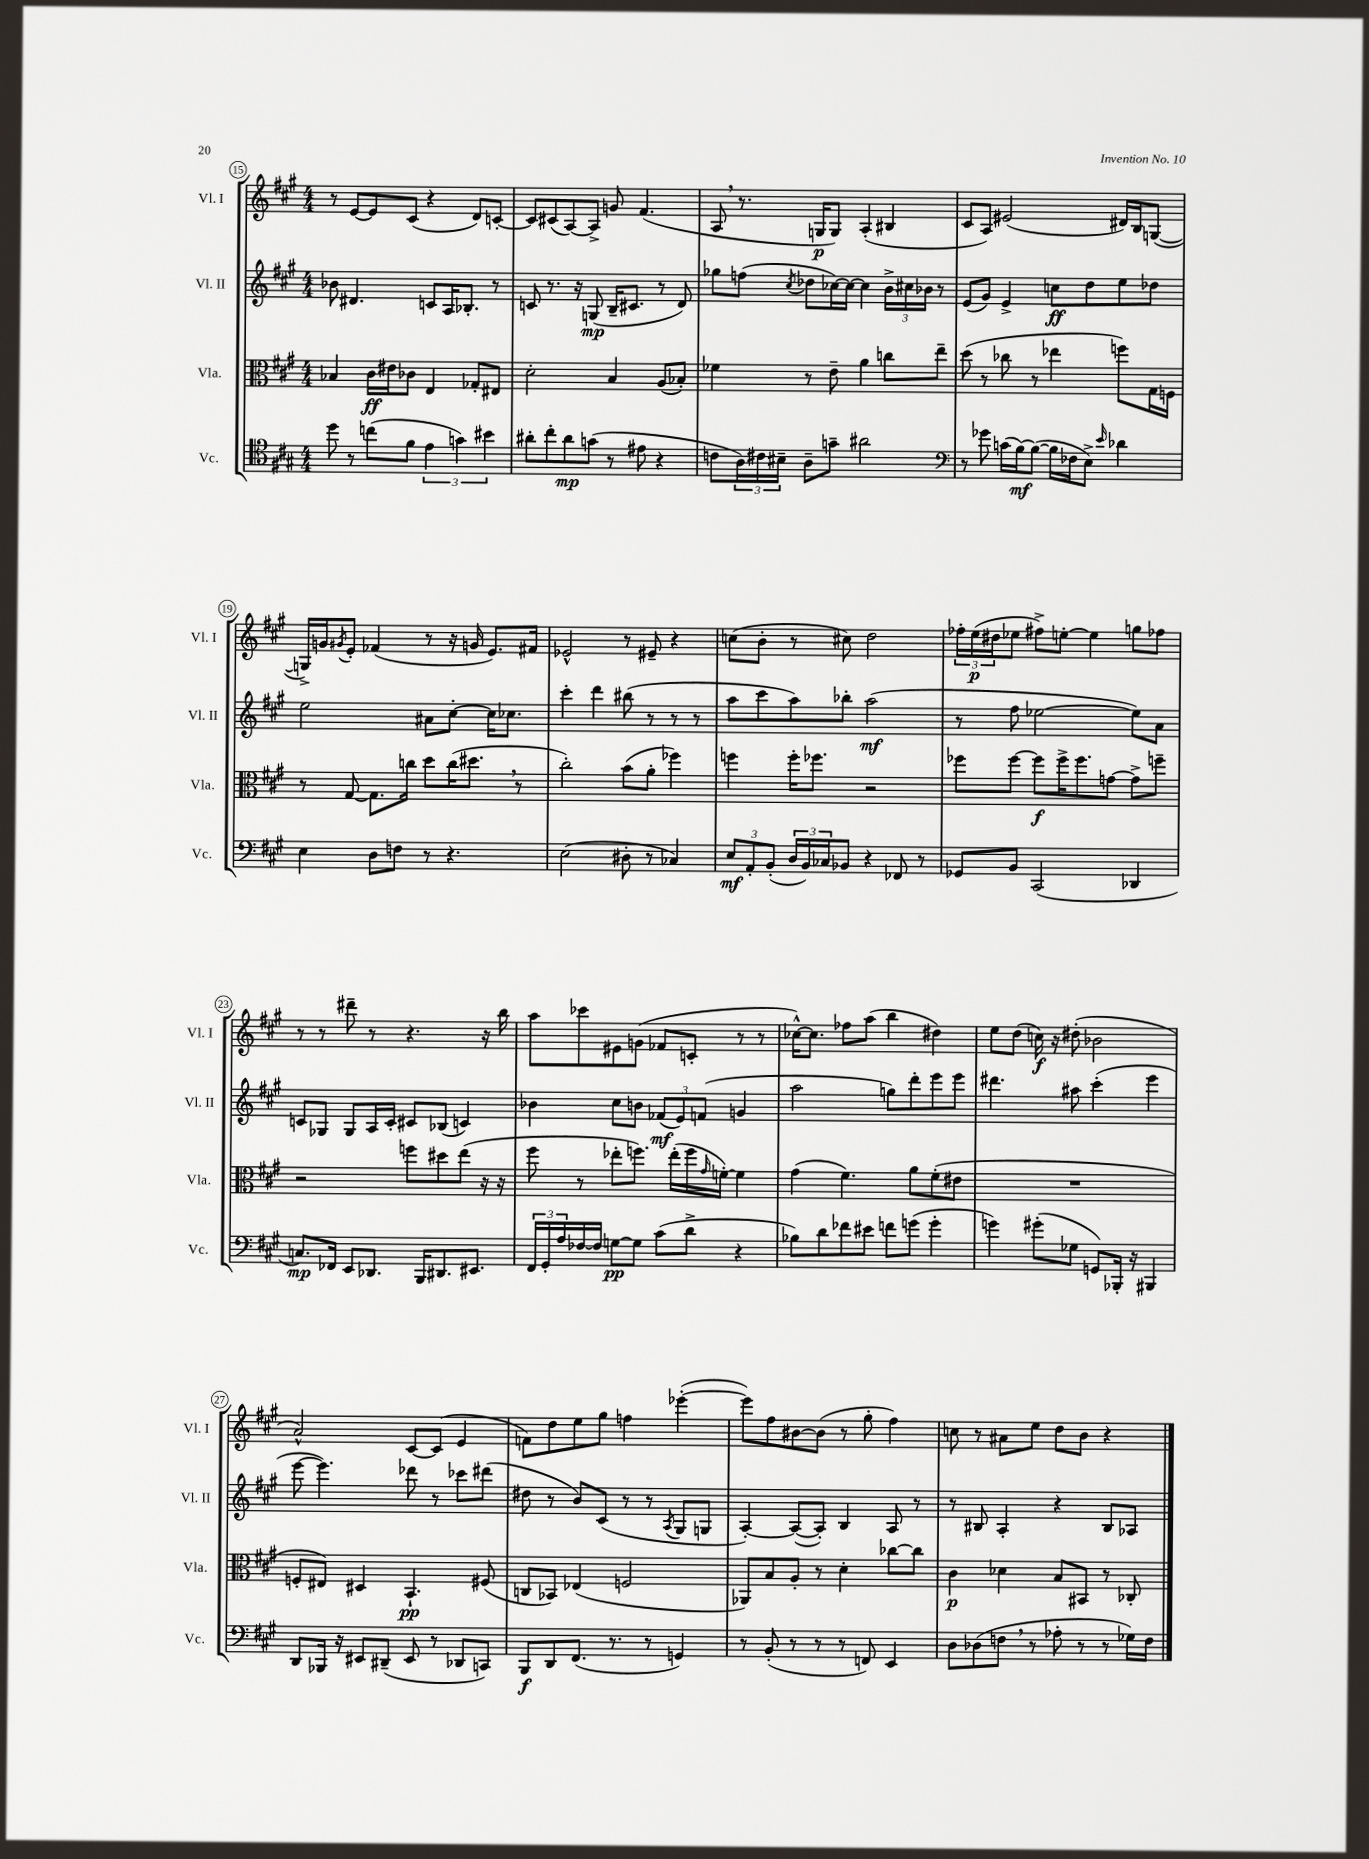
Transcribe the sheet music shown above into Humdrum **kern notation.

**kern	**kern	**kern	**kern
*staff4	*staff3	*staff2	*staff1
*clefC4	*clefC3	*clefG2	*clefG2
*k[f#c#g#]	*k[f#c#g#]	*k[f#c#g#]	*k[f#c#g#]
*M4/4	*M4/4	*M4/4	*M4/4
8dd	4B-	8b-	8r
8r	.	4.d#	[8e
(8cc	16c#	.	8e]
.	16e#	.	.
8f#	8c-	.	(8c#
6e	4E	8c	4r
.	.	16A	.
6g)	.	.	.
.	.	8.B-'	.
.	8G-'	.	8d)
6b#	.	.	.
.	8E#	8r	[8c'
=	=	=	=
8a#'	2d'	8c	8c]
8cc#'	.	8.r	(8c#
8a#	.	.	[8A)
.	.	16r	.
(8g	.	(8G	8A^]
8r	4B	16B~	8g
.	.	8.c#	.
8e#	.	.	(4.f#
4r	(8A	8r	.
.	8B-')	8d)	.
=	=	=	=
8c	4f-	8gg-	8A
24A)	.	(8ff	8.r
24c#	.	.	.
24B#~	.	.	.
.	.	8qcc#	.
8A~	8r	8dd-	.
.	.	.	16G
8g~	8e~	[16cc-)	8G)
.	.	16cc-_	.
2a#	4a	4cc-]	(4A'
.	8cc	24b^	4B#
.	.	24cc#	.
.	.	24b-	.
.	8ee~	8r	.
=	=	=	=
*clefF4	*	*	*
8r	(8dd	(8e	8c#
8g-	8r	8g#)	8A)
(16c	8cc-	4e^	(2e#
[16B)	.	.	.
(8B_	8r	.	.
16B]	4ee-	8cc	.
16F-	.	.	.
8E^)	.	8dd	.
16qqe	.	.	.
4d-	8ff)	8ee	16d#)
.	.	.	16B
.	16G#	8dd-	([8G
.	16F	.	.
=	=	=	=
4E	8r	2ee	16G^])
.	.	.	16g
.	.	.	8qg#
.	[8G#	.	8e'
8D	8.G#]	.	(4f-
8F	.	.	.
.	16cc	.	.
8r	8dd	8a#	8r
4.r	(16cc	[8cc#'	16r
.	8.dd#	.	16g
.	.	16cc#]	8.e)
.	.	8.cc-	.
.	8r	.	.
.	.	.	16f#
=	=	=	=
(2E	2cc#')	4ccc#'	2e-^^
.	.	4ddd	.
8D#'	(8b	(8bb#	8r
8r	8a'	8r	8e#~
4C-)	4ff-)	8r	4r
.	.	8r	.
=	=	=	=
12E	4ff	8aa	(8cc
12AA'	.	.	.
.	.	8ccc#	8b'
(12BB'	.	.	.
24D	16ff'	8aa)	8r
24BB)	.	.	.
.	8.ff-	.	.
24C-	.	.	.
8BB-	.	8bb-'	8cc#)
4r	2r	(2aa	2dd
8FF-	.	.	.
8r	.	.	.
=	=	=	=
8GG-	8ff-	8r	24ff-'
.	.	.	(24ee
.	.	.	24dd#
8BB	[8ff-	8ff#	8ee-
(2CC#	8ff-]	[2ee-	8ff#^)
.	16ff-^	.	[8ee'
.	8.ff-	.	.
.	.	.	4ee]
.	[8g	.	.
4DD-	8g^]	8ee-])	8gg
.	8ff~	8a	8ff-
=	=	=	=
8.C)	2r	8c	8r
.	.	8G-	8r
16FF-	.	.	.
8EE	.	8G-	8ddd#~
8.DD-	.	16A	8r
.	.	16c'	.
.	8ff	8c#	4.r
16BBB	.	.	.
8.DD#	8dd#	(8B-	.
.	(8ee	4c)	.
8.EE#	.	.	.
.	16r	.	16r
.	16r	.	16bb
=	=	=	=
24FF#	8ff#	4b-	8aa
24GG#'	.	.	.
24A	.	.	.
[16F-	8r	.	8ccc-
16F-]	.	.	.
[8G	8ee-'	8cc#	8e#
8G]	8.ff)	8b	(8g
(8c#	.	(12f-	8f-
.	(16ee-'	.	.
.	.	12e)	.
8d^	16ff	.	8c'
.	.	(12f	.
.	16qqg#	.	.
.	[16f')	.	.
4r	4f]	4g	8r
.	.	.	8r
=	=	=	=
8B-)	(4g#	2aa	[16cc-^^)
.	.	.	8.cc-]
8d	.	.	.
8f-	4.f#)	.	8ff-
8e#	.	.	(8aa
8f	.	8gg)	4bb
(8g	8a	8ddd'	.
4g'	(8f#'	8eee	4dd#)
.	8e#	8eee	.
=	=	=	=
4g)	1r	4.ddd#	8ee
.	.	.	(8dd
(8g#'	.	.	16cc)
.	.	.	16r
8G-	.	8aa#	(8dd#'
8GG)	.	(4ccc#'	2b-
16BBB-'	.	.	.
16r	.	.	.
4BBB#	.	4eee	.
=	=	=	=
8DD	8F'	[8eee	2a^^)
16BBB-	8E#)	4.eee])	.
16r	.	.	.
8EE#	4D#	.	.
(8DD#~	.	.	.
8EE#	4.BB`	8ddd-	[8c#
8r	.	8r	(8c#]
8DD-	.	8ccc-	4e
8CC)	(8F#	(8ddd#	.
=	=	=	=
8BBB	8C	8dd#	8f)
8DD	8BB-)	8r	8dd
(8.FF#	(4E-	8b)	8ee
.	.	(8c#	8gg#
8.r	.	.	.
.	2F	8r	4ff
8r	.	8r	.
.	.	8qA	.
4GG)	.	8G#	([4eee-'
.	.	8G	.
=	=	=	=
8r	8AA-)	[4A')	8eee-])
(8BB'	8B	.	8ff#
8r	8A'	(8A_	[8b#
8r	8r	8A'])	(8b#]
8r	4d'	4B	8r
8FF)	.	.	8gg#'
4EE	[8cc-	8A	4ff#)
.	8cc-]	8r	.
=	=	=	=
8D	4c#	8r	8cc
(8D-	.	8B#	8r
8F	4d-	4A'	8a#
8r	.	.	8ee
8A-'	8B	4r	8dd
8r	8BB#	.	8b
8r	8r	8B#	4r
16G-)	8C-'	8A-	.
16F	.	.	.
==	==	==	==
*-	*-	*-	*-
